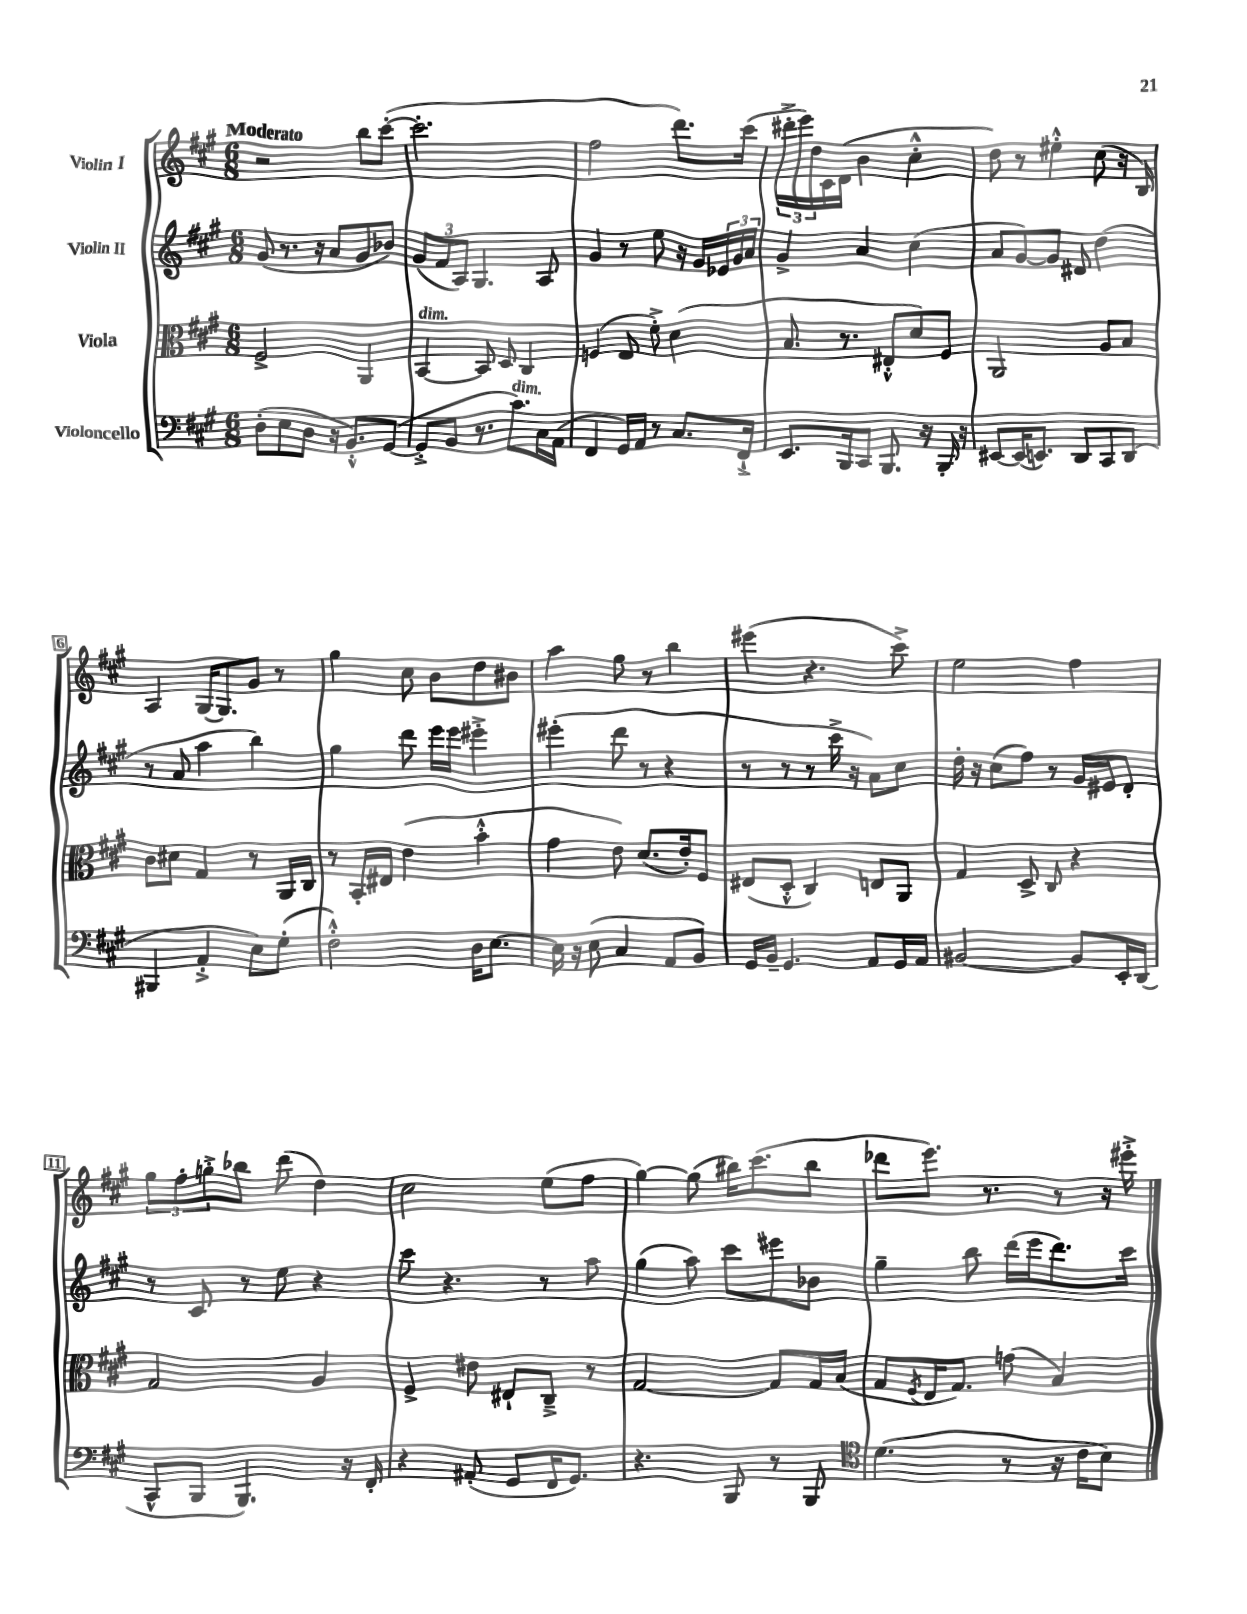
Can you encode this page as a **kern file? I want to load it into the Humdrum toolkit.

**kern	**kern	**kern	**kern
*part4	*part3	*part2	*part1
*staff4	*staff3	*staff2	*staff1
*I"Violoncello	*I"Viola	*I"Violin II	*I"Violin I
*clefF4	*clefC3	*clefG2	*clefG2
*k[f#c#g#]	*k[f#c#g#]	*k[f#c#g#]	*k[f#c#g#]
*M6/8	*M6/8	*M6/8	*M6/8
=1	=1	=1	=1
!	!	!	!LO:TX:a:B:t=Moderato
(8D'\L	2F#^/	(8g#/	2r
8E\	.	8.r	.
8D\J	.	.	.
.	.	16r	.
16r	.	8a/L	.
8.BB'^^/L)	.	.	.
.	4AA/	8g#/	8bb\L
([8GG#/J	.	8b-X/J)	([8ccc#'\J
=2	=2	=2	=2
!	!LO:TX:a:i:t=dim.	!	!
8GG#'^/L]	[4BB/	(12g#/L	2.ccc#'\]
.	.	12f#/	.
8BB/J	.	.	.
.	.	12A/J)	.
8.r	8BB/]	4.G#/	.
.	8D/	.	.
!LO:TX:a:i:t=dim.	!	!	!
8.c#\L)	.	.	.
.	4C#/	.	.
16C#\L	.	8A/	.
(16AA\JJ	.	.	.
=3	=3	=3	=3
4FF#/	(4Fn/	4g#/	2ff#\
16GG#/LL)	8E/	8r	.
16AA/JJ	.	.	.
8r	8f#'^\)	8ee\	.
8.C#/L	(4d\	16r	8.ddd\L)
.	.	16g#/LL	.
.	.	24e-X/	.
.	.	24g#/	.
16FF#`^/Jk	.	.	(16ccc#\Jk
.	.	24a/JJ	.
=4	=4	=4	=4
8.EE/L	8.B/	4g#^/	24ddd#X'^\LL
.	.	.	24eee\)
.	.	.	24dd\
.	.	.	16c#\
16BBB/k	8.r	.	(16d\JJ
8CC#/J	.	4a/	4b\
8.BBB/	8E#X'^^/L	.	.
.	8d/)	(4cc#\	4cc#'^^\
16r	.	.	.
16BBB'/	8F#/J	.	.
16r	.	.	.
=5	=5	=5	=5
[8EE#X/L	2AA/	8a/L	8dd\)
(16EE#/K]	.	[8g#/)	8r
8.EEn/J)	.	.	.
.	.	8g#/J]	4ee#X'^^\
8DD/L	.	8d#X/	.
8CC#/	8A/L	(4dd\	(8cc#\
(8DD/J	8B/J	.	16r
.	.	.	16B/)
!!LO:LB:g=z
=6	=6	=6	=6
4BBB#X/	8c#\L	8r	4A/
.	8d#X\J	8a/	.
4AA'^/	4G#/	4aa\	[16G#/KL
.	.	.	8.G#/]
8E\L)	8r	4bb\)	8g#/J
(8G#'\J	16AA/LL	.	8r
.	16C#/JJ	.	.
=7	=7	=7	=7
2F#'^^\)	8r	4gg#\	4gg#\
.	16BB'/LL	.	.
.	16E#X/JJ	.	.
.	(4e\	8ddd\	8cc#\
.	.	16eee\LL	8b\L
.	.	16eee\JJ	.
16D\KL	4b'^^\	4eee#X'^\	8dd\
[8.E\J	.	.	.
.	.	.	8b#X\J
=8	=8	=8	=8
16E\]	4g#\	(4eee#X'\	4aa\
16r	.	.	.
(8E\	.	.	.
4C#/	8e\)	8ddd\	8gg#\
.	(8.d/L	8r	8r
8AA/L	.	4r	4bb\
.	16e'/k)	.	.
8BB/J)	8F#/J	.	.
=9	=9	=9	=9
16GG#/LL	(8E#X/L	8r	(4eee#X\
16BB~/JJ	.	.	.
4.GG#/	8D'^^/J	8r	.
.	4C#/)	8r	4.r
.	.	16ccc#^\	.
.	.	16r	.
8AA/L	8En/L	8a\L)	.
16GG#/L	8AA/J	8cc#\J	8ccc#^\)
16AA/JJ	.	.	.
=10	=10	=10	=10
[2BB#X/	4G#/	16dd'\	2ee\
.	.	16r	.
.	.	(8cc#\L	.
.	8D^/	8ff#\J)	.
.	8C#/	8r	.
8BB#/L]	4r	16g#/LL	4ff#\
.	.	16e#X/J	.
16EE'/L	.	8d'/J	.
(16DD/JJ	.	.	.
!!LO:LB:g=z
=11	=11	=11	=11
8CC#^^/L	2G#/	8r	12gg#\L
.	.	.	12ff#'\
8BBB/J	.	8c#/	.
.	.	.	12ggn'^\
4.BBB/)	.	8r	8bb-X\J
.	.	8ee\	(8ddd\
.	4A/	4r	4dd\)
16r	.	.	.
16FF#'/	.	.	.
=12	=12	=12	=12
4r	4F#^/	8ccc#\	2cc#\
.	.	4.r	.
(8AA#X'/	8e#X\	.	.
8GG#/L	8E#X`/L	.	.
16FF#/K	8C#~^/J	8r	(8ee\L
8.GG#/J)	.	.	.
.	8r	8aa\	8ff#\J
=13	=13	=13	=13
4.r	[2G#/	(4gg#\	[4gg#\)
.	.	8aa\)	(8gg#\]
8BBB/	.	8ccc#\L	16bb#X\KL)
.	.	.	(8.ccc#\
8r	8G#/L]	8eee#X\	.
8BBB/	16G#/L	8b-X\J	8bb#\J
.	(16B/JJ	.	.
=14	=14	=14	=14
*clefC4	*	*	*
(4.d\	8G#/L	4gg#~\	8ddd-X\L
.	8qF#/	.	.
.	16E/K	.	8.eee\J)
.	8.G#/J)	.	.
.	.	8bb\	.
.	.	.	8.r
8r	(8gn\	(16ddd\LL	.
.	.	16eee\J	.
16r	4B/)	8.ddd\)	8r
16c#\KL	.	.	.
8B\J)	.	.	16r
.	.	16ccc#\Jk	16eee#X'^\
==	==	==	==
*-	*-	*-	*-
